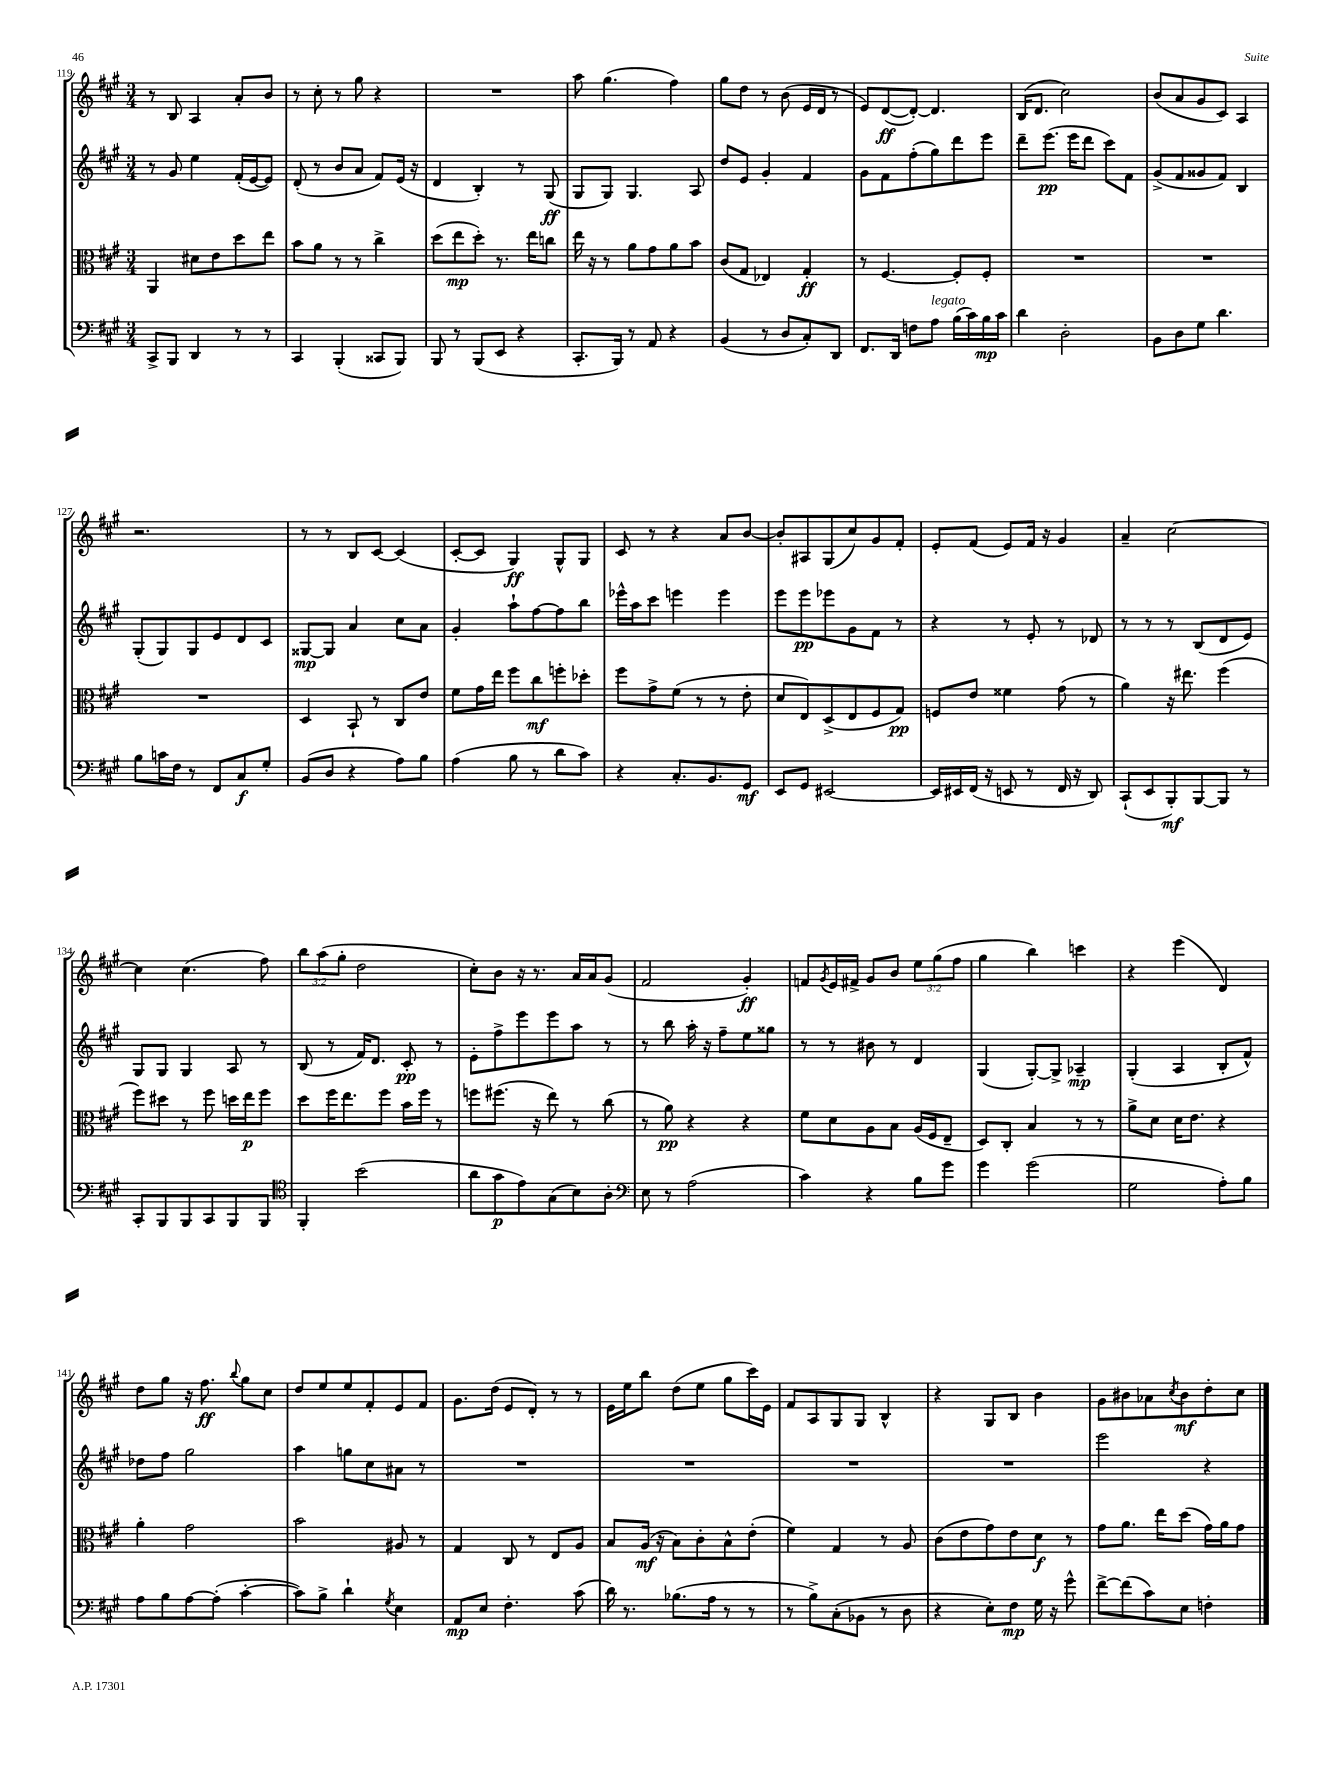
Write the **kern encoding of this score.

**kern	**kern	**kern	**kern
*staff4	*staff3	*staff2	*staff1
*clefF4	*clefC3	*clefG2	*clefG2
*k[f#c#g#]	*k[f#c#g#]	*k[f#c#g#]	*k[f#c#g#]
*M3/4	*M3/4	*M3/4	*M3/4
8CC#^	4AA	8r	8r
8BBB	.	8g#	8B
4DD	8d#	4ee	4A
.	8e	.	.
8r	8dd	(16f#'	8a'
.	.	[16e	.
8r	8ee	8e])	8b
=	=	=	=
4CC#	8b	(8d'	8r
.	8a	8r	8cc#'
(4BBB'	8r	8b	8r
.	8r	8a	8gg#
8CC##	4cc#^	8f#)	4r
8BBB)	.	(16e	.
.	.	16r	.
=	=	=	=
8BBB	(8dd	4d	2.r
8r	8ee	.	.
(8BBB	8dd')	4B')	.
8EE	8.r	.	.
4r	.	8r	.
.	16ee	.	.
.	8cc	(8G#	.
=	=	=	=
8.CC#'	16ee	8G#	8aa
.	16r	.	.
.	8r	8G#)	(4.gg#
16BBB)	.	.	.
8r	8a	4.G#	.
8AA	8g#	.	.
4r	8a	.	4ff#)
.	8b	8A	.
=	=	=	=
(4BB	(8c#	8dd	8gg#
.	8G#	8e	8dd
8r	4E-)	4g#'	8r
8D	.	.	(8b
8C#')	4G#'	4f#	16e
.	.	.	16d
8DD	.	.	8r
=	=	=	=
8.FF#	8r	8g#	8e)
.	[4.F#	8f#	([8d
16DD	.	.	.
8F	.	(8ff#'	8d'_)
8A	.	8gg#)	4.d]
(16B	8F#']	8ddd	.
16c#)	.	.	.
16B	8F#'	8eee	.
16c#	.	.	.
=	=	=	=
4d	2.r	8ddd~	(16B
.	.	.	8.d
.	.	(8.eee	.
2D'	.	.	2cc#)
.	.	16eee	.
.	.	8ddd	.
.	.	8ccc#)	.
.	.	8f#	.
=	=	=	=
8BB	2.r	(8g#^	(8b
8D	.	8f#	8a
8G#	.	8g##	8g#
4.d	.	8f#)	8c#)
.	.	4B	4A
=	=	=	=
8B	2.r	(8G#'	2.r
16c	.	8G#)	.
16F#	.	.	.
8r	.	8G#	.
8FF#	.	8e	.
8C#	.	8d	.
8G#'	.	8c#	.
=	=	=	=
(8BB	4D	[8G##	8r
8D	.	8G##]	8r
4r	8BB`	4a	8B
.	8r	.	[8c#
8A)	8C#	8cc#	(4c#]
8B	8e	8a	.
=	=	=	=
(4A	8f#	4g#'	[8c#'
.	16g#	.	8c#]
.	16ee	.	.
8B	8ff#	8aa`	4G#)
8r	8cc#	[8ff#	.
8d	8ff'	8ff#]	8G#^^
8c#)	8dd-'	8bb	8G#
=	=	=	=
4r	8ff#	16eee-^^	8c#
.	.	16aa	.
.	8g#^	8ccc#	8r
8.C#'	(8f#	4eee	4r
.	8r	.	.
8.BB	.	.	.
.	8r	4eee	8a
8GG#	8e'	.	[8b
=	=	=	=
8EE	8d	8eee	8b']
8GG#	8E)	8eee	8A#
[2EE#	(8D^	8eee-	(8G#
.	8E	8g#	8cc#)
.	8F#	8f#	8g#
.	8G#)	8r	8f#'
=	=	=	=
16EE#]	8F	4r	8e'
16EE#	.	.	.
(16FF#	8e	.	(8f#
16r	.	.	.
8EE	4f##	8r	8e)
8r	.	8e'	16f#
.	.	.	16r
16FF#	(8g#	8r	4g#
16r	.	.	.
8DD)	8r	8d-	.
=	=	=	=
(8CC#`	4a)	8r	4a~
8EE	.	8r	.
8BBB')	16r	8r	[2cc#
.	8.ee#	.	.
[8BBB	.	(8B	.
8BBB]	(4ff#	8d	.
8r	.	8e)	.
=	=	=	=
8CC#'	8ff#)	8G#	4cc#]
8BBB	8dd#	8G#	.
8BBB	8r	4G#	(4.cc#
8CC#	8ff#	.	.
8BBB	16dd	8A	.
.	16ee	.	.
8BBB	8ff#	8r	8ff#)
=	=	=	=
*clefC4	*	*	*
4FF#'	8dd	(8B	12bb
.	.	.	(12aa
.	16ff#	8r	.
.	.	.	12gg#'
.	8.ee	.	.
(2b	.	16f#)	2dd
.	.	8.d	.
.	8ff#	.	.
.	16b	8c#'	.
.	16ff#	.	.
.	8r	8r	.
=	=	=	=
8a	8ff	8e'	8cc#')
8g#	(8.ff#	8ff#^	8b
8e)	.	8eee	16r
.	16r	.	8.r
(8G#	8ee)	8eee	.
8B)	8r	8aa	16a
.	.	.	16a
8A'	(8cc#	8r	(8g#
=	=	=	=
*clefF4	*	*	*
8E	8r	8r	2f#
8r	8a)	8bb	.
(2A	4r	16aa'	.
.	.	16r	.
.	.	8ff#~	.
.	4r	8ee	4g#')
.	.	8gg##	.
=	=	=	=
4c#)	8f#	8r	8f
.	.	.	8qg#
.	8d	8r	16e
.	.	.	16f#^
4r	8A	8b#	8g#
.	8B	8r	8b
8B	(16A	4d	12ee
.	16F#	.	.
.	.	.	(12gg#
8g#	8E~	.	.
.	.	.	12ff#
=	=	=	=
4g#	8D)	(4G#	4gg#
.	8C#'	.	.
(2g#	4B	[8G#')	4bb)
.	.	8G#^]	.
.	8r	4A-~	4ccc
.	8r	.	.
=	=	=	=
2G#	8a^	(4G#'	4r
.	8d	.	.
.	16d	4A	(4eee
.	8.e	.	.
8A')	4r	8B'	4d)
8B	.	8f#^^)	.
=	=	=	=
8A	4a'	8dd-	8dd
8B	.	8ff#	8gg#
[8A	2g#	2gg#	16r
.	.	.	8.ff#
(8A']	.	.	.
.	.	.	8qqbb
[4c#'	.	.	8gg#
.	.	.	8cc#
=	=	=	=
8c#])	2b	4aa	8dd
8B^	.	.	8ee
4d`	.	8gg	8ee
.	.	8cc#	8f#'
8qG#	.	.	.
4E	8A#	8a#	8e
.	8r	8r	8f#
=	=	=	=
8AA	4G#	2.r	8.g#
8E	.	.	.
.	.	.	(16dd
4.F#'	8C#	.	8e
.	8r	.	8d')
.	8E	.	8r
(8c#	8A	.	8r
=	=	=	=
16d)	8B	2.r	16e
8.r	.	.	16ee
.	(16A	.	8bb
.	16r	.	.
(8.B-	8B)	.	(8dd
.	8c#'	.	8ee
16A	.	.	.
8r	8B^^	.	8gg#
8r	(8e'	.	16ccc#)
.	.	.	16e
=	=	=	=
8r	4f#)	2.r	8f#
8B^)	.	.	8A
(8C#'	4G#	.	8G#
8BB-	.	.	8G#
8r	8r	.	4B^^
8D	8A	.	.
=	=	=	=
4r	(8c#	2.r	4r
.	8e	.	.
8E')	8g#)	.	8G#
8F#	8e	.	8B
16G#	8d	.	4b
16r	.	.	.
8g#^^	8r	.	.
=	=	=	=
[8f#^	8g#	2eee	8g#
(8f#]	8.a	.	8b#
8c#)	.	.	8a-
.	16ee	.	.
.	.	.	8qcc#
8E	(8dd	.	8b#
4F'	16g#)	4r	8dd'
.	16a	.	.
.	8g#	.	8cc#
==	==	==	==
*-	*-	*-	*-
